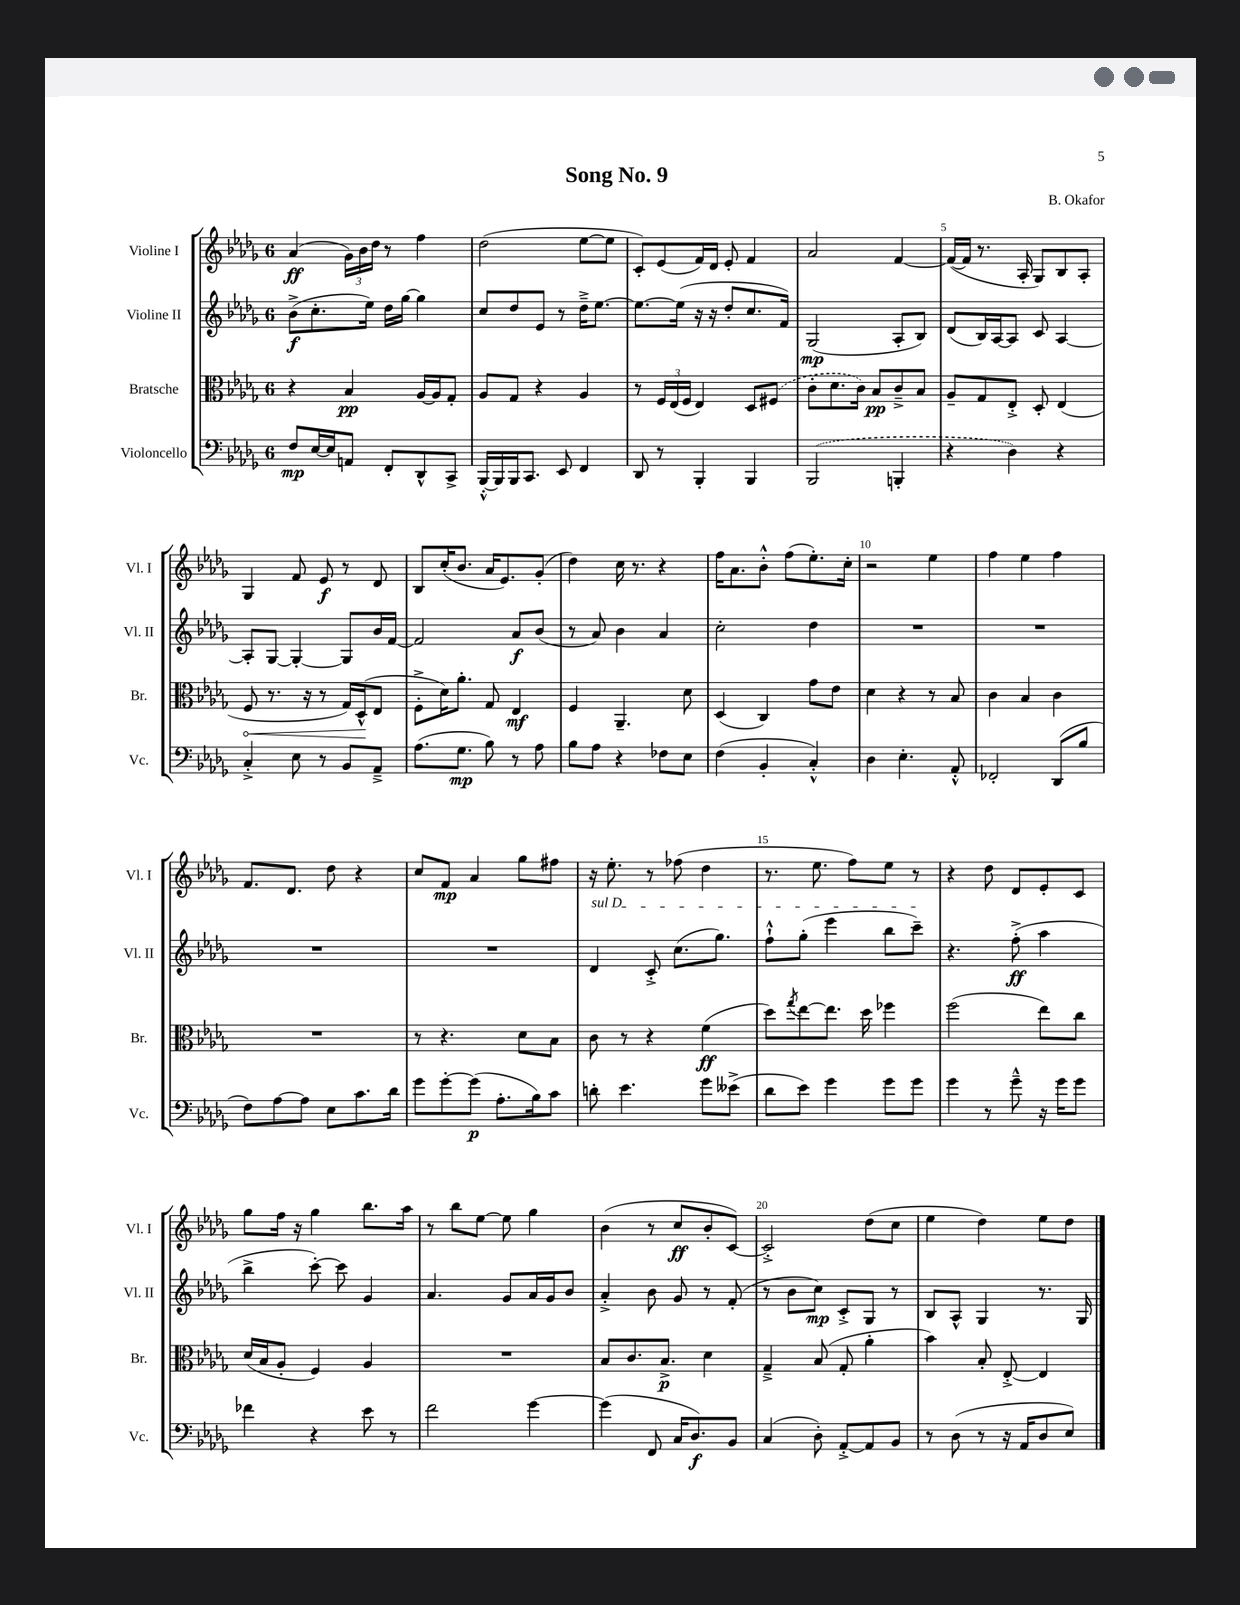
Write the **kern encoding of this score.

**kern	**kern	**kern	**kern
*staff4	*staff3	*staff2	*staff1
*clefF4	*clefC3	*clefG2	*clefG2
*k[b-e-a-d-g-]	*k[b-e-a-d-g-]	*k[b-e-a-d-g-]	*k[b-e-a-d-g-]
*M6/8	*M6/8	*M6/8	*M6/8
8F	4r	(8b-^	(4a-
[16E-	.	8.cc'	.
16E-]	.	.	.
8AA	4B-	.	24g-)
.	.	.	24b-
.	.	16ee-)	.
.	.	.	24dd-
8FF'	.	16dd-	8r
.	.	[16gg-	.
8DD-^^	[16A-	4gg-]	4ff
.	16A-]	.	.
8CC^	8G-'	.	.
=	=	=	=
[16BBB-'^^	8A-	8cc	(2dd-
16BBB-]	.	.	.
16BBB-	8G-	8dd-	.
8.CC	.	.	.
.	4r	8e-	.
8EE-	.	8r	.
4FF	4A-	16dd-~^	[8ee-
.	.	[8.ee-	.
.	.	.	8ee-]
=	=	=	=
8DD-	8r	8.ee-_	8c')
8r	24F	.	(8e-
.	(24E-	.	.
.	.	(16ee-]	.
.	24F	.	.
4BBB-'	4E-)	16r	16f)
.	.	16r	16d-
.	.	8dd-'	8e-'
4BBB-	8D-	8.cc	4f
.	(8F#	.	.
.	.	16f)	.
=	=	=	=
(2BBB-	8c'	(2G-	2a-
.	8.d-	.	.
.	16c)	.	.
.	8B-	.	.
4BBB'	8c~^	8A-'	[4f
.	8B-	8B-)	.
=	=	=	=
4r	8A-~	(8d-	(16f_
.	.	.	16f]
.	8G-	16B-)	8.r
.	.	[16A-	.
4D-)	8E-'^	8A-]	.
.	.	.	16A-'
.	8D-'	8c	8G-)
4r	(4E-	[4A-	8B-
.	.	.	8A-'
=	=	=	=
4C'^	8F	8A-']	4G-
.	8.r	[8G-	.
8E-	.	4G-'_	8f
.	16r	.	.
8r	8r	.	8e-
8BB-	16G-)	8G-]	8r
.	(16D-^^	.	.
8AA-~^	8E-	16b-	8d-
.	.	[16f	.
=	=	=	=
(8.A-	8F'^	2f]	8B-
.	16d-)	.	(16cc'
8.G-	8.a-'	.	8.b-
8B-)	8G-	.	16a-
.	.	.	8.e-)
8r	4E-	8a-	.
8A-	.	(8b-	(8g-'
=	=	=	=
8B-	4F	8r	4dd-)
8A-	.	8a-)	.
4r	4.AA-~	4b-	16cc
.	.	.	8.r
8F-	.	4a-	4r
8E-	8d-	.	.
=	=	=	=
(4F	(4D-	2cc'	16ff
.	.	.	8.a-
4BB-'	4C)	.	8b-'^^
.	.	.	(8ff
4C'^^)	8g-	4dd-	8.ee-')
.	8e-	.	.
.	.	.	16cc'
=	=	=	=
4D-	4d-	2.r	2r
4.E-'	4r	.	.
.	8r	.	4ee-
8AA-'^^	8B-	.	.
=	=	=	=
2FF-'	4c	2.r	4ff
.	4B-	.	4ee-
(8DD-	4c	.	4ff
8B-	.	.	.
=	=	=	=
8F)	2.r	2.r	8.f
[8A-	.	.	.
.	.	.	8.d-
8A-]	.	.	.
8E-	.	.	8dd-
8.c	.	.	4r
16d-	.	.	.
=	=	=	=
8g-	8r	2.r	8cc
[8g-'	4.r	.	8f
(8g-]	.	.	4a-
8.A-'	.	.	.
.	8d-	.	8gg-
16B-)	.	.	.
8c	8B-	.	8ff#
=	=	=	=
8d'	8c	4d-	16r
.	.	.	8.ee-'
4.e-	8r	.	.
.	4r	8c'^	8r
.	.	(8.cc	(8ff-
8g-	(4f	.	4dd-
.	.	8.gg-)	.
(8e--^	.	.	.
=	=	=	=
8d-	8dd-)	8ff`^^	8.r
.	8qgg-	.	.
8e-)	[8ee-	(8gg-'	.
.	.	.	8.ee-
4g-	8.ee-]	4eee-	.
.	.	.	8ff)
.	16dd-	.	.
8g-	4ff-	8bb-	8ee-
8g-	.	8ccc~)	8r
=	=	=	=
4g-	(2ff	4.r	4r
8r	.	.	8dd-
8g-~^^	.	(8ff'^	8d-
16r	8ee-)	4aa-	8e-'
16g-	.	.	.
8g-	8cc	.	8c
=	=	=	=
4f-	(16d-	4bb-^	8gg-
.	16B-	.	.
.	8A-'	.	16ff
.	.	.	16r
4r	4F)	[8ccc')	4gg-
.	.	8ccc]	.
8e-	4A-	4g-	8.bb-
8r	.	.	.
.	.	.	16aa-
=	=	=	=
2f	2.r	4.a-	8r
.	.	.	8bb-
.	.	.	[8ee-
.	.	8g-	8ee-]
[4g-	.	16a-	4gg-
.	.	16g-	.
.	.	8b-	.
=	=	=	=
(4g-]	8B-	4a-'^	(4b-
.	8.c	.	.
8FF	.	8b-	8r
.	8.B-^	.	.
16C	.	8g-	8cc
8.D-)	.	.	.
.	4d-	8r	8b-'
8BB-	.	(8f'	[8c)
=	=	=	=
(4C	4G-~^	8r	2c'^]
.	.	8b-	.
8D-')	(8B-	8cc)	.
[8AA-'^	8G-'	8c'^	.
8AA-]	4a-'	8G-	(8dd-
8BB-	.	8r	8cc
=	=	=	=
8r	4b-)	8B-	4ee-
(8D-	.	8A-^^	.
8r	8B-'	4G-	4dd-)
16r	[8E-'^	.	.
16AA-	.	.	.
8D-	4E-]	8.r	8ee-
8E-)	.	.	8dd-
.	.	16G-	.
==	==	==	==
*-	*-	*-	*-
